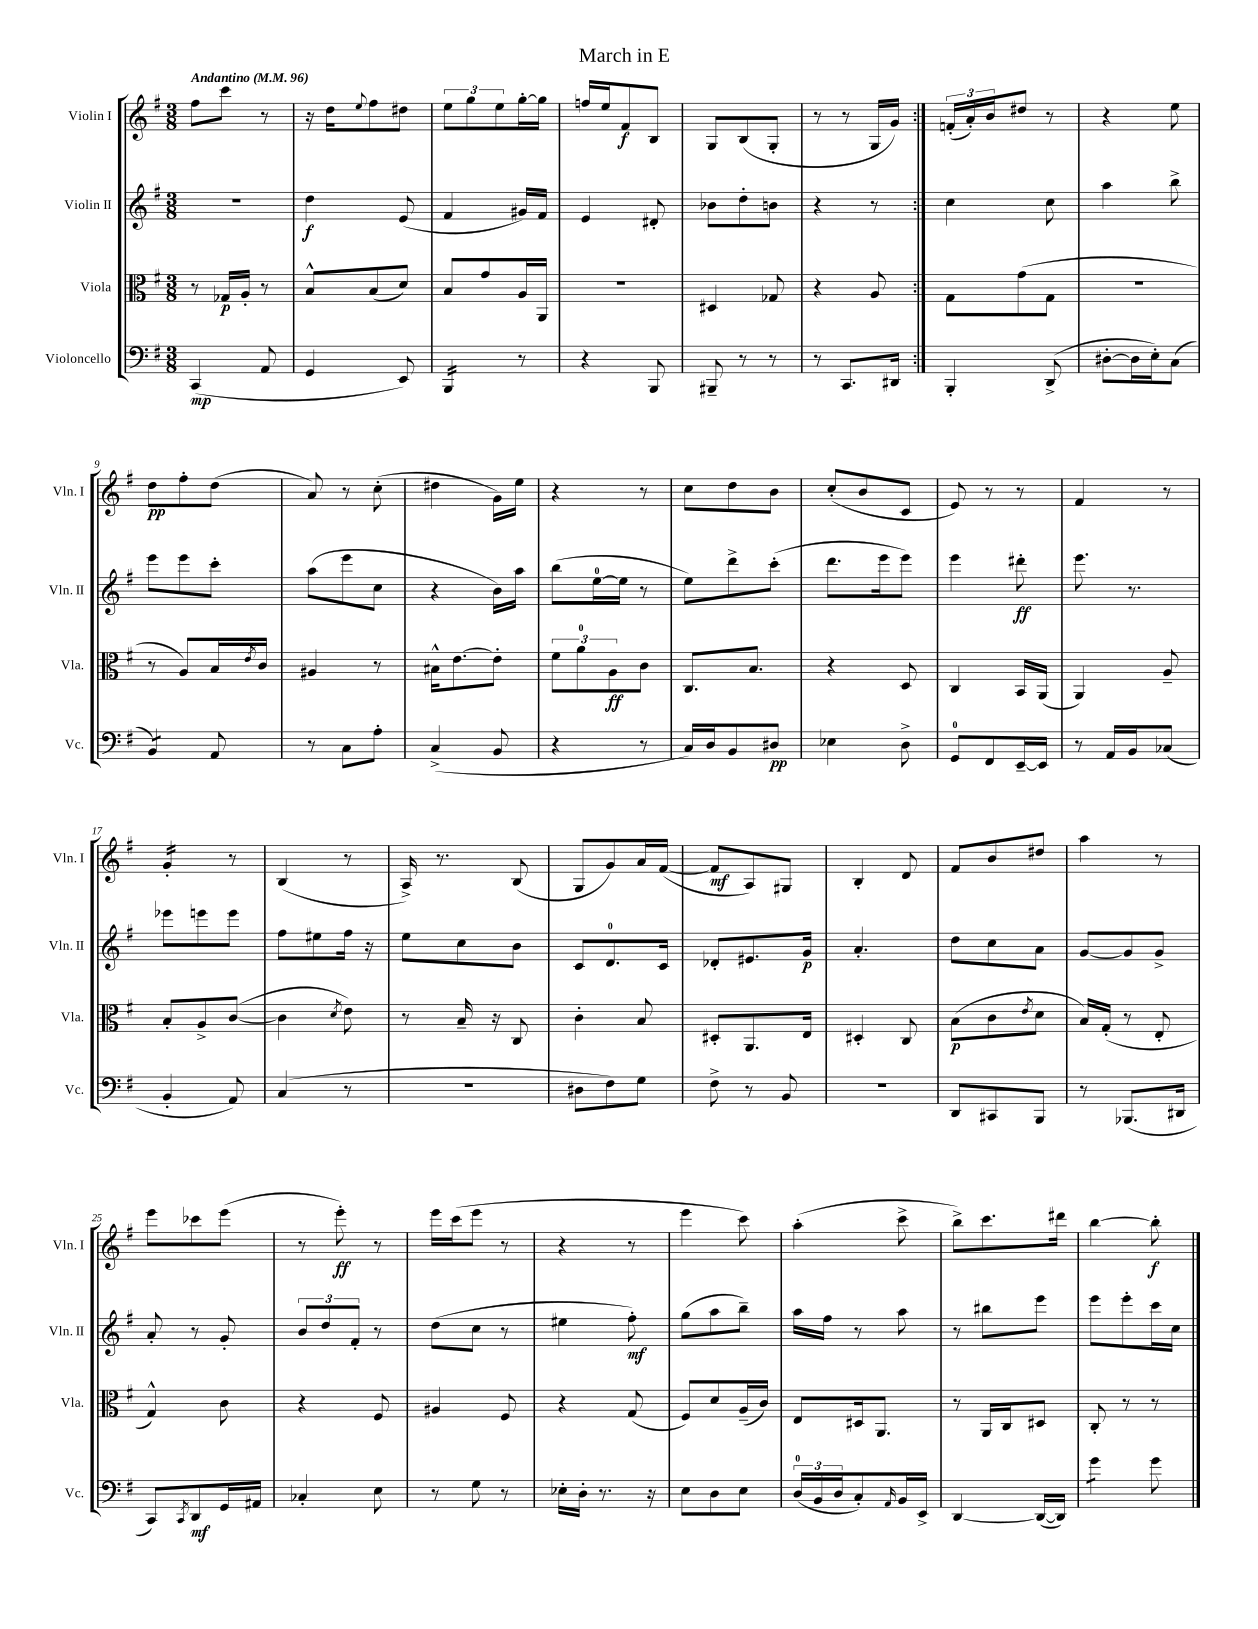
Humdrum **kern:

**kern	**kern	**kern	**kern
*staff4	*staff3	*staff2	*staff1
*clefF4	*clefC3	*clefG2	*clefG2
*k[f#]	*k[f#]	*k[f#]	*k[f#]
*M3/8	*M3/8	*M3/8	*M3/8
*MM96	*MM96	*MM96	*MM96
(4CC	8r	4.r	8ff#
.	16G-	.	8ccc
.	16A'	.	.
8AA	8r	.	8r
=	=	=	=
4GG	8B^^	4dd	16r
.	.	.	16dd
.	.	.	8qqee
.	(8B	.	8ff#
8EE)	8d)	(8e	8dd#
=	=	=	=
4BBB	8B	4f#	12ee
.	.	.	12gg
.	8g	.	.
.	.	.	12ee
8r	16A	16g#)	[16gg'
.	16AA	16f#	16gg]
=	=	=	=
4r	4.r	4e	16ff
.	.	.	16ee
.	.	.	8f#
8BBB	.	8d#'	8B
=	=	=	=
8BBB#~	4D#	8b-	8G
8r	.	8dd'	(8B
8r	8G-	8b	8G'
=	=	=	=
8r	4r	4r	8r
8.CC	.	.	8r
.	8A	8r	16G
16DD#	.	.	16g)
=:|!	=:|!	=:|!	=:|!
4BBB'	8G	4cc	(24f'
.	.	.	24a')
.	.	.	24b
.	(8g	.	8dd#
(8DD^	8G	8cc	8r
=	=	=	=
[8D#'	4.r	4aa	4r
16D#]	.	.	.
16E')	.	.	.
(8C	.	8bb^	8ee
=	=	=	=
4BB)	8r	8eee	8dd
.	8A)	8eee	8ff#'
8AA	16B	8ccc'	(8dd
.	8qe	.	.
.	16c	.	.
=	=	=	=
8r	4A#	(8aa	8a)
8C	.	8eee	8r
8A'	8r	8cc	(8cc'
=	=	=	=
(4C^	16B#^^	4r	4dd#
.	[8.e	.	.
8BB	8e']	16b)	16g)
.	.	16aa	16ee
=	=	=	=
4r	12f#	(8bb	4r
.	12a	.	.
.	.	[16ee	.
.	12A	.	.
.	.	16ee]	.
8r	8c	8r	8r
=	=	=	=
16C)	8.C	8ee)	8cc
16D	.	.	.
8BB	.	8ddd^	8dd
.	8.B	.	.
8D#	.	(8ccc'	8b
=	=	=	=
4E-	4r	8.ddd	(8cc'
.	.	.	8b
.	.	16eee	.
8D^	8D	8eee)	8c
=	=	=	=
8GG	4C	4eee	8e)
8FF#	.	.	8r
[16EE~	16BB	8ddd#'	8r
16EE]	(16AA	.	.
=	=	=	=
8r	4AA)	8.eee	4f#
16AA	.	.	.
16BB	.	8.r	.
(8C-	8A~	.	8r
=	=	=	=
4BB'	8B'	8eee-	4g'
.	8A^	8eee	.
8AA)	([8c	8eee	8r
=	=	=	=
(4C	4c]	8ff#	(4B
.	.	8ee#	.
.	8qd	.	.
8r	8e)	16ff#	8r
.	.	16r	.
=	=	=	=
4.r	8r	8ee	16A^)
.	.	.	8.r
.	16B~	8cc	.
.	16r	.	.
.	8C	8b	(8B
=	=	=	=
8D#	4c'	8c	8G
8F#)	.	8.d	8g)
8G	8B	.	16a
.	.	16c	([16f#
=	=	=	=
8F#^	8D#'	8d-'	8f#]
8r	8.AA	8.e#	8A)
8BB	.	.	8G#
.	16E	16g	.
=	=	=	=
4.r	4D#'	4.a'	4B'
.	8C	.	8d
=	=	=	=
8DD	(8B	8dd	8f#
8CC#	8c	8cc	8b
.	8qe	.	.
8BBB	8d	8a	8dd#
=	=	=	=
8r	16B)	[8g	4aa
.	(16G'	.	.
(8.BBB-	8r	8g]	.
.	8E'	8g^	8r
16DD#	.	.	.
=	=	=	=
8CC)	4G^^)	8a'	8eee
8qCC	.	.	.
8DD	.	8r	8ccc-
16GG	8c	8g'	(8eee
16AA#	.	.	.
=	=	=	=
4C-'	4r	12b	8r
.	.	12dd	.
.	.	.	8eee')
.	.	12f#'	.
8E	8F#	8r	8r
=	=	=	=
8r	4A#	(8dd	16eee
.	.	.	(16ccc
8G	.	8cc	8eee
8r	8F#	8r	8r
=	=	=	=
16E-'	4r	4ee#	4r
16D'	.	.	.
8.r	.	.	.
.	(8G	8ff#')	8r
16r	.	.	.
=	=	=	=
8E	8F#)	(8gg	4eee
8D	8d	8aa	.
8E	(16A~	8bb~)	8ccc)
.	16c)	.	.
=	=	=	=
(24D	8E	16aa	(4aa'
24BB	.	.	.
.	.	16ff#	.
24D	.	.	.
8C')	16D#	8r	.
.	8.AA	.	.
16qqAA	.	.	.
16BB	.	8aa	8ccc^
16EE^	.	.	.
=	=	=	=
[4DD	8r	8r	8bb^)
.	16AA	8bb#	8.ccc
.	16C	.	.
(16DD_	8D#	8eee	.
16DD])	.	.	16ddd#
=	=	=	=
4g	8C'	8eee	[4bb
.	8r	8eee'	.
8g	8r	16ccc	8bb']
.	.	16cc	.
==	==	==	==
*-	*-	*-	*-
